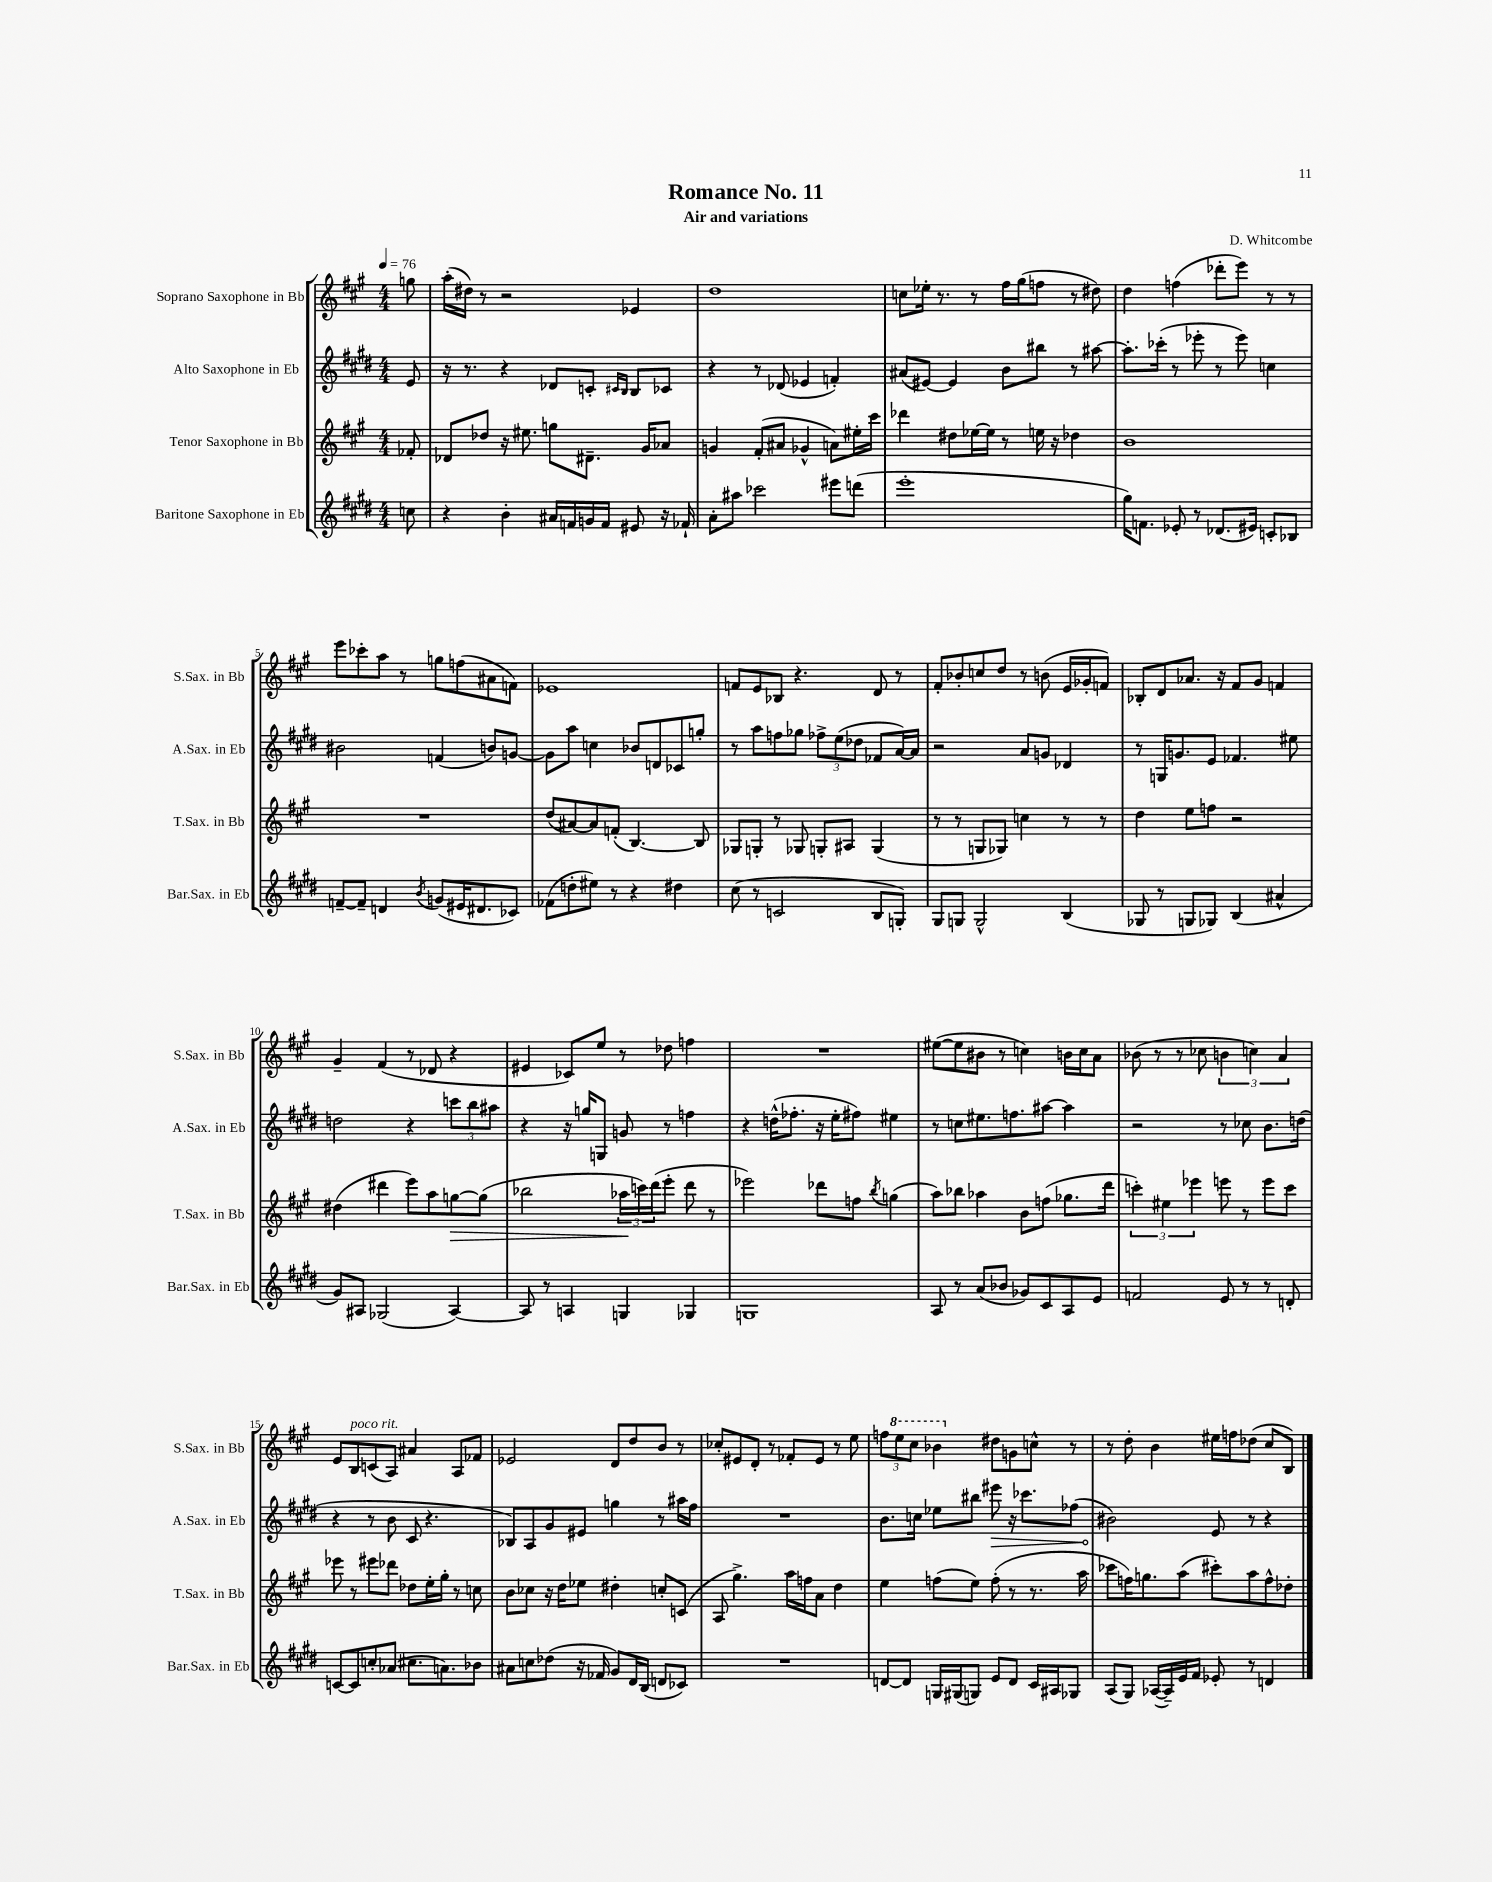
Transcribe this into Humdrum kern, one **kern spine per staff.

**kern	**kern	**kern	**kern
*staff4	*staff3	*staff2	*staff1
*clefG2	*clefG2	*clefG2	*clefG2
*k[f#c#g#d#]	*k[f#c#g#]	*k[f#c#g#d#]	*k[f#c#g#]
*M4/4	*M4/4	*M4/4	*M4/4
*MM76	*MM76	*MM76	*MM76
8cc\	8f-'/	8e/	8gg\
=	=	=	=
4r	8d-/L	16r	(16aa'\LL
.	.	8.r	16dd#\JJ)
.	8dd-/J	.	8r
4b'\	16r	4r	2r
.	8.ee#\	.	.
16a#/LL	8gg\L	8d-/L	.
16f/	.	.	.
16g/	8.d#~\J	8c'/J	.
16f/JJ	.	.	.
.	.	16qqc#/LL	.
.	.	16qqB/JJ	.
8e#/	.	8B/L	4e-/
.	16g#/LK	.	.
16r	8a-/J	8c-/J	.
16f-`/	.	.	.
=	=	=	=
8a'\L	4g/	4r	1dd
8aa#\J	.	.	.
2ccc-\	(8f#'/L	8r	.
.	8a#/J	(8d-/	.
.	4g-^^/	4e-/	.
8eee#\L	8a\L)	4f'/)	.
(8ddd\J	16ee#'\L	.	.
.	16ccc#\JJ	.	.
=	=	=	=
1eee'	4ddd-\	(8a#/L	8cc\L
.	.	[8e#/J)	16ee-'\Jk
.	.	.	8.r
.	8dd#\L	4e#/]	.
.	[16ee-\L	.	8r
.	16ee-\]JJ	.	.
.	8r	8b\L	16ff#\LL
.	.	.	(16gg#\J
.	16ee\	8bb#\J	8ff\J
.	16r	.	.
.	4dd-\	8r	8r
.	.	[8aa#\	8dd#\)
=	=	=	=
16gg#\LK)	1b	8.aa#'\]L	4dd\
8.f\J	.	.	.
.	.	(16ccc-'\Jk	.
8e-'/	.	8r	(4ff\
8r	.	8eee-'\	.
(8.d-/L	.	8r	8ddd-'\L
.	.	8eee-\)	8eee\J)
16e#/Jk)	.	.	.
8c'/L	.	4cc\	8r
8B-/J	.	.	8r
=	=	=	=
[8f~/L	1r	2b#\	8eee\L
8f~/]J	.	.	8ccc-'\
4d/	.	.	8aa\J
.	.	.	8r
8qb/	.	.	.
(8g/L	.	(4f/	8gg\L
16e#/K	.	.	(8ff\
8.d#/	.	.	.
.	.	8b/L)	8a#\
8c-/J)	.	[8g/J	8f\J)
=	=	=	=
(8f-\L	(8dd/L	8g\]L	1e-
8dd'\	[8a#/)	8aa\J	.
8ee#\J)	8a#/]	4cc\	.
8r	(8f'/J	.	.
4r	[4.B/)	8b-/L	.
.	.	8d/	.
4dd#\	.	8c-/	.
.	8B/]	8gg'/J	.
=	=	=	=
(8cc#\	8G-/L	8r	8f/L
8r	8G'/J	8aa\L	8e/
2c/	8r	8ff\	8B-/J
.	8G-/	8gg-\J	4.r
.	8G'/L	12ff-^\L	.
.	.	(12ee\	.
.	8A#/J	.	.
.	.	12dd-\J	.
8B/L	(4G/	8f-/L	8d/
8G'/J)	.	[16a/L)	8r
.	.	16a/]JJ	.
=	=	=	=
8G#/L	8r	2r	8f#'/L
8G/J	8r	.	8b-'/
2G^^/	8G/L	.	8cc/
.	8G-/J)	.	8dd/J
.	4cc\	8a/L	8r
.	.	8g/J	(8b\
(4B/	8r	4d-/	16e/LL
.	.	.	16g-'/J
.	8r	.	8f/J)
=	=	=	=
8G-/	4dd\	8r	8B-'/L
8r	.	16G/LK	8d/
.	.	8.g/	.
8G/L	8ee\L	.	8.a-/J
8G-/J)	8ff\J	8e/J	.
.	.	.	16r
(4B/	2r	4.f-/	8f#/L
.	.	.	8g#/J
4a#^^/	.	.	4f/
.	.	8ee#\	.
=	=	=	=
8g#/L)	(4dd#\	2dd\	4g#~/
8A#/J	.	.	.
(2G-/	4ddd#\	.	(4f#/
.	8eee\L)	4r	8r
.	8aa\	.	8d-/
[4A#/)	[8gg\	12ccc\L	4r
.	.	12bb\	.
.	(8gg\]J	.	.
.	.	12aa#\J	.
=	=	=	=
8A#/]	2bb-\	4r	4e#/
8r	.	.	.
4A/	.	16r	8c-/L)
.	.	16gg/LK	.
.	.	8G/J	8ee/J
4G/	24aa-\LL	8g/	8r
.	24ccc\)	.	.
.	(24ddd\J	.	.
.	8eee'\J	8r	8dd-\
4G-/	8ddd\	4ff\	4ff\
.	8r	.	.
=	=	=	=
1G	2eee-\)	4r	1r
.	.	(16dd^^\LK	.
.	.	8.ff-'\J	.
.	8ddd-\L	16r	.
.	.	16ee'\LK	.
.	8ff\J	8ff#\J)	.
.	8qbb/	.	.
.	(4gg\	4ee#\	.
=	=	=	=
8A/	8aa\L)	8r	([8ee#\L
8r	8bb-\J	8cc\L	8ee#\]
(8a/L	4aa-\	8.ee#\	8b#\J
8b-/J	.	.	8r
.	.	8.ff\	.
8g-/L)	8b\L	.	4cc\)
8c#/	(8ff\J	[8aa#\J	.
8A/	8.gg-\L	4aa#\]	16b\LL
.	.	.	16cc\J
8e/J	.	.	8a\J
.	16ddd\Jk	.	.
=	=	=	=
2f/	6ccc'\)	2r	(8b-\
.	.	.	8r
.	6ee#\	.	.
.	.	.	8r
.	6eee-\	.	.
.	.	.	8cc-\
8e/	8eee\	8r	6b\
8r	8r	8cc-\	.
.	.	.	6cc\)
8r	8eee\L	8.b\L	.
.	.	.	6a/
8d'/	8ccc\J	.	.
.	.	(16dd\Jk	.
=	=	=	=
[8c/L	8eee-\	4r	8e/L
8c/]	8r	.	8B/
8cc'/	8eee#\L	8r	(8c/
(8a-/J	8ddd-\J	8b\	8A/J)
8.cc#\L	8dd-\L	8c#/	4a#/
.	16ee'\L	4.r	.
8.a\)	16gg#'\JJ	.	.
.	8r	.	8A/L
8b-\J	8cc\	.	8f-/J
=	=	=	=
8a#\L	8b\L	8B-/L)	2e-/
8cc\	8cc-\J	8A/	.
(8dd-\J	16r	8g#/	.
.	16dd\LK	.	.
16r	8ee-\J	8e#/J	.
16f-/	.	.	.
8g#/L)	4dd#'\	4gg\	8d/L
16d#/L	.	.	8dd/
(16B/JJ	.	.	.
8d/L	8cc'/L	8r	8b/J
8c-/J)	(8c/J	16aa#\LL	8r
.	.	16ff#\JJ	.
=	=	=	=
1r	8A/	1r	8cc-'/L
.	4.gg#^\)	.	8e#/
.	.	.	8d'/J
.	.	.	8r
.	16aa\LL	.	8f-'/L
.	16ff\J	.	.
.	8a\J	.	8e#/J
.	4dd\	.	8r
.	.	.	8ee\
=	=	=	=
[8d/L	4ee\	8.b\L	12ff\L
.	.	.	12eee\
8d/]J	.	.	.
.	.	.	12ccc#\J
.	.	16cc\Jk	.
16G/LL	(8ff\L	8ee-\L	4bb-\
(16G#/J	.	.	.
8G/J)	8ee\J)	8bb#\J	.
8e/L	(8ff'\	8eee#\	8dd#\L
8d/J	8r	16r	8g\
.	.	8.ccc-\L	.
16c#/LL	8.r	.	8cc^^\J
16A#/J	.	.	.
8G-/J	.	(8ff-\J	8r
.	16aa\	.	.
=	=	=	=
(8A/L	8ccc-\L	2b#\)	8r
8G#/J)	16ff\K)	.	8dd'\
.	8.gg\	.	.
([16A-/LL	.	.	4b\
16A-~/])	.	.	.
16e/	(8aa\J	.	.
16f#/JJ	.	.	.
8e-'/	8ccc#'\L)	8e/	16ee#\LL
.	.	.	16ff\J
8r	8aa\	8r	(8dd-\J
4d/	8ff^^\	4r	8cc#/L
.	8dd-'\J	.	8B/J)
==	==	==	==
*-	*-	*-	*-
